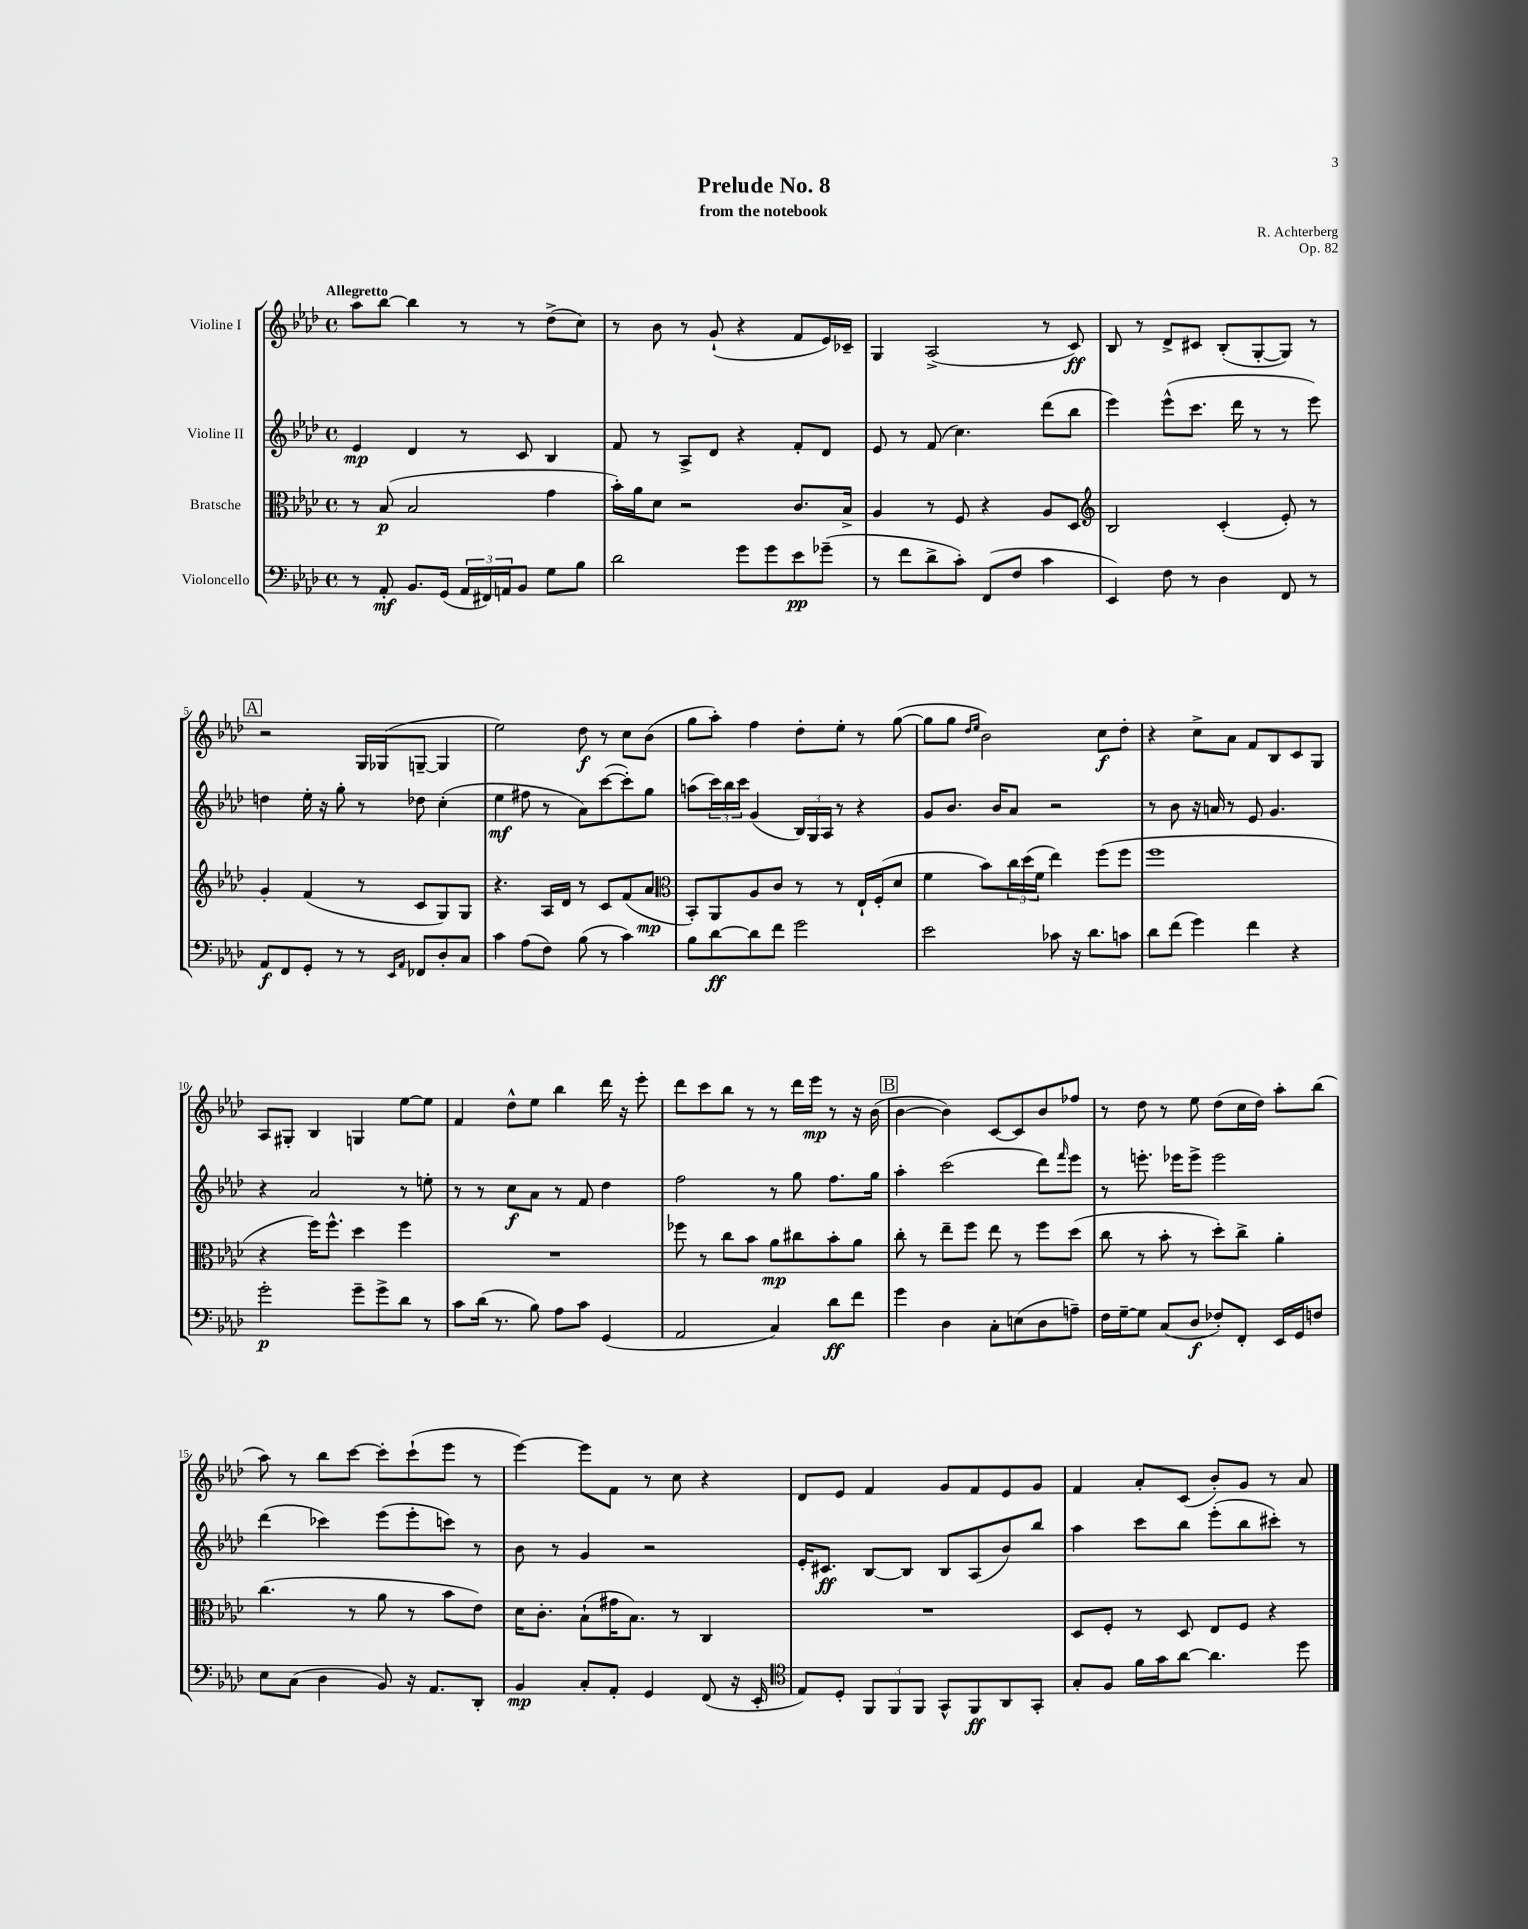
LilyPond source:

\header { title = "Prelude No. 8" composer = "R. Achterberg" subtitle = "from the notebook" opus = "Op. 82" }
<<
\new StaffGroup <<
\new Staff = "s0" \with { instrumentName = "Violine I" } {
    \clef treble \key aes \major \defaultTimeSignature \time 4/4 \tempo "Allegretto"
    aes''8 bes''8~ bes''4 r8 r8 des''8->( c''8) |
    r8 bes'8 r8 g'8-!( r4 f'8 ees'16) ces'16-- |
    g4 aes2->( r8 c'8\ff) |
    bes8 r8 des'8-> cis'8 bes8-.( g8~-. g8) r8 |
    \mark \markup { \box "A" } r2 g16 ges16( g8~-- g4 |
    ees''2) des''8\f r8 c''8 bes'8( |
    g''8 aes''8-.) f''4 des''8-. ees''8-. r8 g''8~( |
    g''8 g''8 \grace { des''16 ees''16 } bes'2) c''8\f des''8-. |
    r4 c''8-> aes'8 f'8 bes8 c'8 g8 |
    aes8 gis8-. bes4 g4 ees''8~ ees''8 |
    f'4 des''8-^ ees''8 bes''4 des'''16 r16 ees'''8-. |
    des'''8 c'''8 bes''8 r8 r8 des'''16 ees'''16\mp r8 r16 bes'16( |
    \mark \markup { \box "B" } bes'4~ bes'4) c'8~ c'8 bes'8 fes''8 |
    r8 des''8 r8 ees''8 des''8( c''16 des''16) aes''8-. bes''8( |
    aes''8) r8 bes''8 c'''8~ c'''8-. c'''8-!( ees'''8 r8 |
    ees'''4~) ees'''8 f'8 r8 c''8 r4 |
    des'8 ees'8 f'4 g'8 f'8 ees'8 g'8 |
    f'4 aes'8-. c'8( bes'8-.) g'8 r8 aes'8 \bar "|." |
}
\new Staff = "s1" \with { instrumentName = "Violine II" } {
    \clef treble \key aes \major \defaultTimeSignature \time 4/4
    ees'4\mp des'4 r8 c'8 bes4 |
    f'8 r8 aes8-> des'8 r4 f'8-. des'8 |
    ees'8 r8 f'8( c''4.) des'''8( bes''8 |
    ees'''4) ees'''8-^( c'''8. des'''16 r8 r8 ees'''8) |
    \mark \markup { \box "A" } d''4 ees''16-. r16 g''8-. r8 des''8 c''4-.( |
    ees''4\mf fis''8 r8 aes'8) c'''8~( c'''8-.) g''8 |
    a''8( \tuplet 3/2 { c'''16) bes''16 c'''16 } g'4( \tuplet 3/2 { bes16) g16 aes16 } r8 r4 |
    g'8 bes'8. bes'16 aes'8 r2 |
    r8 bes'8 r16 a'16 r8 ees'8 g'4. |
    r4 aes'2 r8 e''8-. |
    r8 r8 c''8\f aes'8 r8 f'8 des''4 |
    f''2 r8 g''8 f''8. g''16 |
    \mark \markup { \box "B" } aes''4-. c'''2( des'''8) \grace { f'''16 } ees'''8 |
    r8 e'''8.-. ees'''16 ees'''8-> ees'''2 |
    des'''4( ces'''4) ees'''8( ees'''8-. c'''8) r8 |
    bes'8 r8 g'4 r2 |
    ees'16-. cis'8.\ff bes8~ bes8 bes8 aes8( bes'8) bes''8 |
    aes''4 c'''8 bes''8 ees'''8-.( bes''8 cis'''8-.) r8 \bar "|." |
}
\new Staff = "s2" \with { instrumentName = "Bratsche" } {
    \clef alto \key aes \major \defaultTimeSignature \time 4/4
    r8 bes8\p( bes2 g'4 |
    bes'16-.) aes'16 des'8 r2 c'8. bes16-> |
    aes4 r8 f8 r4 aes8 des8 |
    \clef treble bes2 c'4-.( ees'8-.) r8 |
    \mark \markup { \box "A" } g'4-. f'4( r8 c'8 g8) g8 |
    r4. aes16 des'16 r8 c'8 f'8( aes'8\mp |
    \clef alto bes,8-.) aes,8 aes8 c'8 r8 r8 ees16-! f16-.( des'8 |
    f'4 bes'8) \tuplet 3/2 { c''16 des''16( f'16 } ees''4) f''8( f''8 |
    f''1 |
    r4 f''16) f''8.-^ des''4 f''4 |
    R1 |
    fes''8 r8 c''8 bes'8 aes'8\mp cis''8 bes'8-. aes'8 |
    \mark \markup { \box "B" } c''8-. r8 ees''8-- f''8 ees''8 r8 f''8 des''8( |
    c''8 r8 bes'8-. r8 des''8-.) c''8-> aes'4-. |
    c''4.( r8 aes'8 r8 bes'8 ees'8) |
    des'16 c'8.-. bes8-!( gis'16 bes8.) r8 c4 |
    R1 |
    des8 f8-. r8 des8 ees8 f8 r4 \bar "|." |
}
\new Staff = "s3" \with { instrumentName = "Violoncello" } {
    \clef bass \key aes \major \defaultTimeSignature \time 4/4
    r8 aes,8-.\mf bes,8. g,16( \tuplet 3/2 { aes,16 fis,16) a,16 } bes,8 g8 bes8 |
    des'2 g'8 g'8 ees'8\pp ges'8--( |
    r8 f'8 des'8-> c'8-.) f,8( f8 c'4 |
    ees,4) f8 r8 des4 f,8 r8 |
    \mark \markup { \box "A" } aes,8\f f,8 g,8-. r8 r8 \grace { ees,16 aes,16 } fes,8 des8-. c8 |
    c'4 aes8( f8) bes8( r8 c'4) |
    bes8 des'8~\ff des'8 f'8 g'2 |
    ees'2 ces'8 r16 des'8. c'8 |
    des'8 f'8( g'4) f'4 r4 |
    g'2-.\p g'8-- g'8-> des'8 r8 |
    c'8 des'16( r8. bes8) aes8 c'8 g,4( |
    aes,2 c4) des'8\ff f'8 |
    \mark \markup { \box "B" } g'4 des4 c8-. e8( des8 a8--) |
    f16 g16~-- g8 c8( des8\f fes8-.) f,8-. ees,16 g,16 f8 |
    ees8 c8( des4 bes,8) r16 aes,8. des,8-. |
    bes,4\mp c8-. aes,8-. g,4 f,8( r16 ees,16-. |
    \clef tenor ees8) des8-. \tuplet 3/2 { f,8 f,8 f,8 } g,8-^ f,8\ff aes,8 g,8-. |
    g8-. f8 f'16 g'16 aes'8~ aes'4. des''8 \bar "|." |
}
>>
>>
